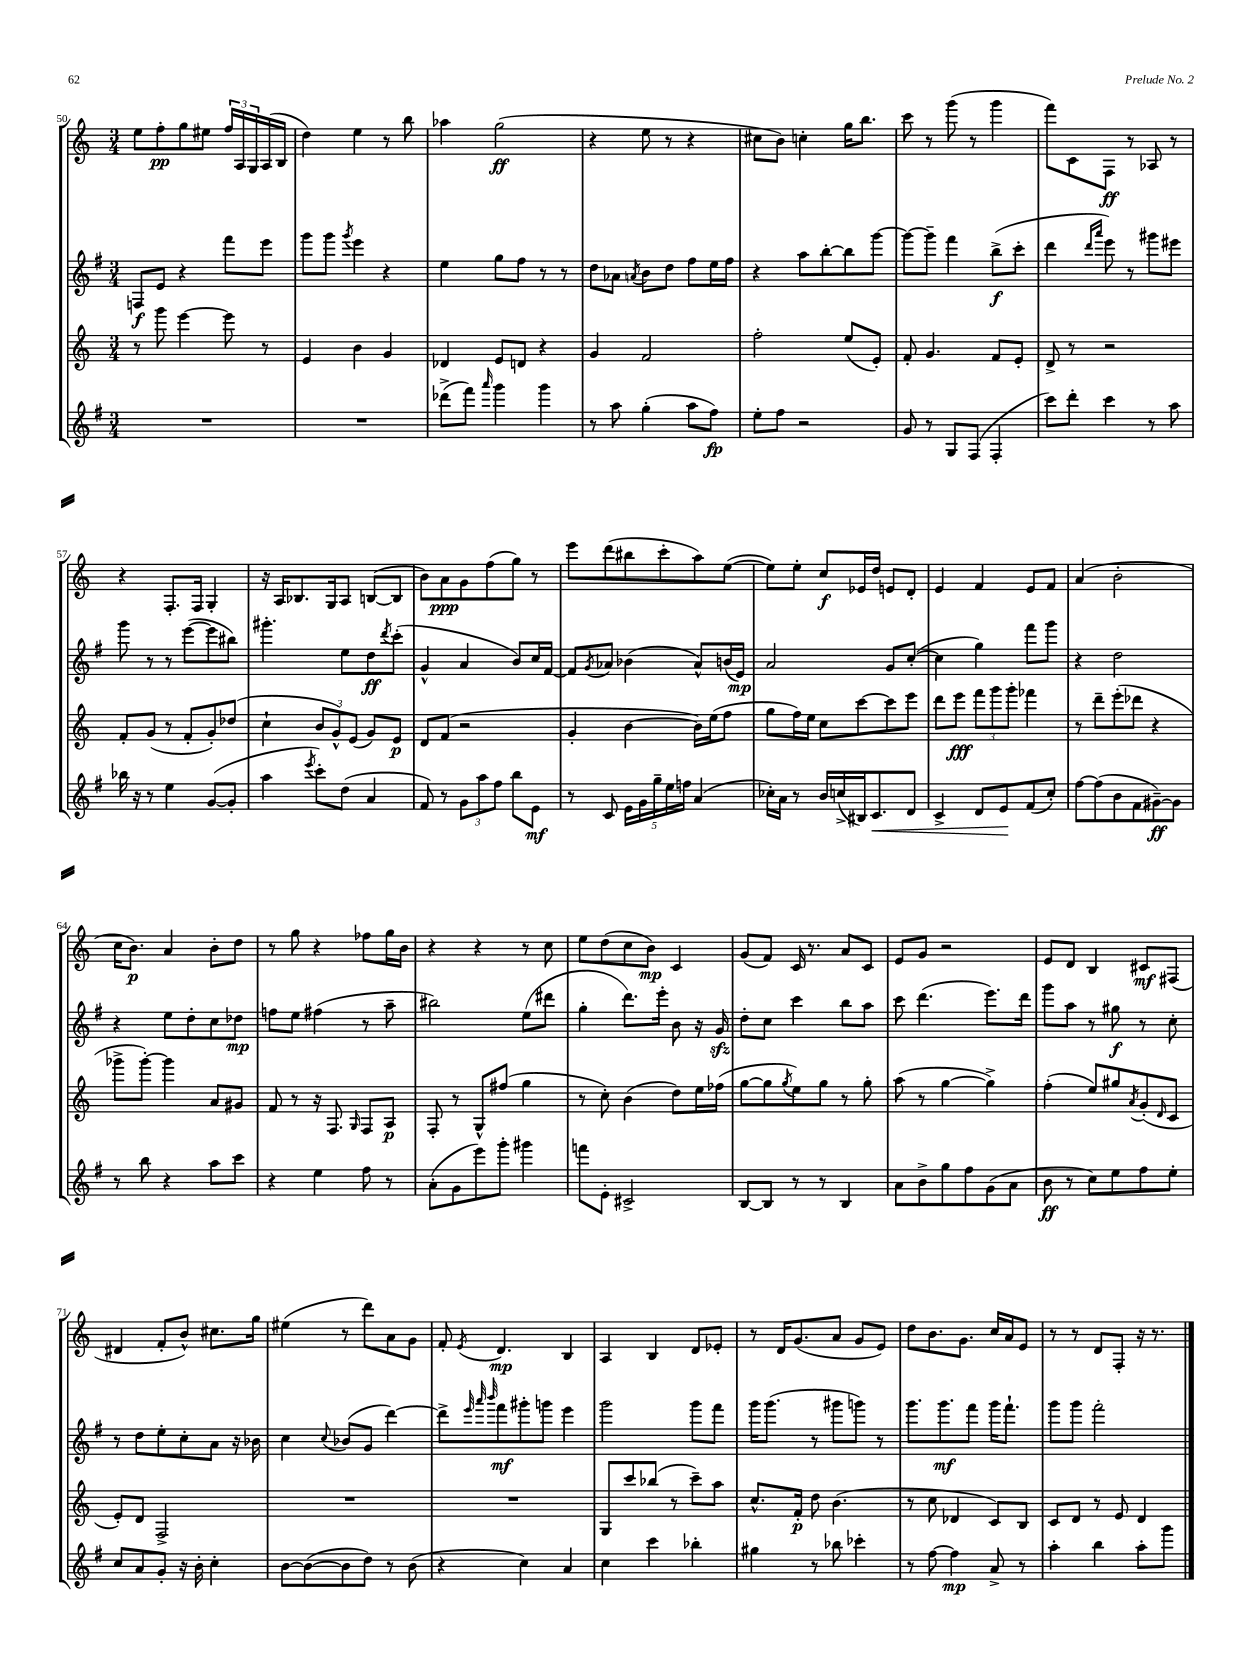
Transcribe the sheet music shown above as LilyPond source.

<<
\new StaffGroup <<
\new Staff = "s0" {
    \clef treble \key c \major \numericTimeSignature \time 3/4
    e''8 f''8-.\pp g''8 eis''8 \tuplet 3/2 { f''16 a16 g16 } a16( b16 |
    d''4) e''4 r8 b''8 |
    aes''4 g''2\ff( |
    r4 e''8 r8 r4 |
    cis''8 b'8) c''4-. g''16 b''8. |
    c'''8 r8 g'''8( r8 g'''4 |
    f'''8) c'8 f8\ff r8 aes8 r8 |
    r4 f8.-. f16 g4-. |
    r16 a16 bes8. g16 a8 b8~( b8 |
    b'8) a'8\ppp g'8 f''8( g''8) r8 |
    e'''8 d'''8( bis''8 c'''8-. a''8) e''8~( |
    e''8) e''8-. c''8\f ees'16 d''16 e'8 d'8-. |
    e'4 f'4 e'8 f'8 |
    a'4( b'2-. |
    c''16 b'8.\p) a'4 b'8-. d''8 |
    r8 g''8 r4 fes''8 g''16 b'16 |
    r4 r4 r8 c''8 |
    e''8 d''8( c''8 b'8\mp) c'4 |
    g'8( f'8) c'16 r8. a'8 c'8 |
    e'8 g'8 r2 |
    e'8 d'8 b4 cis'8\mf fis8( |
    dis'4 f'8-. b'8-^) cis''8. g''16 |
    eis''4( r8 d'''8) a'8 g'8 |
    f'8-. \acciaccatura { e'8 } d'4.\mp b4 |
    a4 b4 d'8 ees'8-. |
    r8 d'16 g'8.( a'8 g'8 e'8) |
    d''8 b'8. g'8. c''16 a'16 e'8 |
    r8 r8 d'8 f8-. r16 r8. \bar "|." |
}
\new Staff = "s1" {
    \clef treble \key g \major \numericTimeSignature \time 3/4
    f8\f e'8 r4 fis'''8 e'''8 |
    g'''8 g'''8 \acciaccatura { g'''8 } e'''4 r4 |
    e''4 g''8 fis''8 r8 r8 |
    d''8 aes'8 \acciaccatura { a'8 } b'8 d''8 fis''8 e''16 fis''16 |
    r4 a''8 b''8~-. b''8 g'''8~ |
    g'''8~ g'''8-- fis'''4 b''8->\f( c'''8-. |
    d'''4 \grace { d'''16 a'''16 } e'''8) r8 gis'''8 eis'''8 |
    g'''8 r8 r8 e'''8~( e'''8 bis''8) |
    gis'''4.-. e''8 d''8\ff \acciaccatura { d'''8 } c'''8-.( |
    g'4-^ a'4 b'8) c''16 fis'16~ |
    fis'8 \acciaccatura { g'8 } aes'8 bes'4( aes'8-^) b'16( e'16\mp) |
    a'2 g'8 c''8~-.( |
    c''4 g''4) fis'''8 g'''8 |
    r4 d''2 |
    r4 e''8 d''8-. c''8 des''8\mp |
    f''8 e''8 fis''4( r8 a''8-- |
    bis''2) e''8( dis'''8 |
    g''4-. d'''8.) e'''16-. b'8 r16 g'16\sfz |
    d''8-. c''8 c'''4 b''8 a''8 |
    c'''8 d'''4.( e'''8.) d'''16 |
    g'''8 a''8 r8 gis''8\f r8 c''8-. |
    r8 d''8 e''8-. c''8-. a'8 r16 bes'16 |
    c''4 \appoggiatura { c''8 } bes'8( g'8 d'''4~) |
    d'''8-> \grace { e'''32 a'''32 b'''32 } fis'''8\mf gis'''8-. g'''8 e'''4 |
    g'''2 g'''8 fis'''8 |
    g'''16 g'''8.( r8 gis'''8 g'''8) r8 |
    g'''8. g'''8.\mf fis'''8 g'''16 fis'''8.-! |
    g'''8 g'''8 fis'''2-. \bar "|." |
}
\new Staff = "s2" {
    \clef treble \key c \major \numericTimeSignature \time 3/4
    r8 g'''8 e'''4~ e'''8 r8 |
    e'4 b'4 g'4 |
    des'4 e'8 d'8 r4 |
    g'4 f'2 |
    f''2-. e''8( e'8-.) |
    f'8-. g'4. f'8 e'8-. |
    d'8-> r8 r2 |
    f'8-. g'8( r8 f'8-. g'8-.) des''8( |
    c''4-! \tuplet 3/2 { b'8 g'8-^) e'8( } g'8) e'8\p |
    d'8 f'8( r2 |
    g'4-. b'4~ b'16) e''16( f''8 |
    g''8 f''16) e''16 c''8 c'''8~ c'''8 e'''8 |
    d'''8 e'''8\fff \tuplet 3/2 { f'''8 g'''8 g'''8-. } fes'''4 |
    r8 d'''8-- e'''8-.( des'''8 r4 |
    ges'''8-> ges'''8~-.) ges'''4 a'8 gis'8 |
    f'8 r8 r16 f8. \grace { g16 } f8 a8\p |
    f8-. r8 g8-^ fis''8( g''4 |
    r8 c''8-.) b'4( d''8) e''16 fes''16( |
    g''8~ g''8 \acciaccatura { g''8 } e''8) g''8 r8 g''8-. |
    a''8( r8 g''4~ g''4->) |
    f''4-.( e''8) gis''8 \acciaccatura { a'8 } g'8-.( \grace { d'16 } c'8 |
    e'8-.) d'8 f2-> |
    R2. |
    R2. |
    g8 c'''8 bes''8( r8 c'''8--) a''8 |
    c''8.-^ f'16-.\p d''8 b'4.( |
    r8 c''8 des'4 c'8) b8 |
    c'8 d'8 r8 e'8 d'4 \bar "|." |
}
\new Staff = "s3" {
    \clef treble \key g \major \numericTimeSignature \time 3/4
    R2. |
    R2. |
    des'''8->( fis'''8) \grace { a'''16 } g'''4 g'''4 |
    r8 a''8 g''4-.( a''8 fis''8\fp) |
    e''8-. fis''8 r2 |
    g'8 r8 g8 fis8( fis4-. |
    c'''8) d'''8-. c'''4 r8 a''8 |
    bes''16 r16 r8 e''4 g'8~( g'8-. |
    a''4 \acciaccatura { e'''8 } c'''8-.) d''8( a'4 |
    fis'8) r8 \tuplet 3/2 { g'8 a''8 fis''8 } b''8 e'8\mf |
    r8 c'8 \tuplet 5/4 { e'16 g'16 g''16-- e''16 f''16 } a'4( |
    ces''16-.) a'16 r8 b'16 c''16->( bis16) c'8.\< d'8 |
    c'4-> d'8 e'8\! fis'8( c''8-.) |
    fis''8~ fis''8( b'8 fis'8 gis'8~--\ff) gis'8 |
    r8 b''8 r4 a''8 c'''8 |
    r4 e''4 fis''8 r8 |
    a'8-.( g'8 e'''8) g'''8-. gis'''4 |
    f'''8 e'8-. cis'2-> |
    b8~ b8 r8 r8 b4 |
    a'8 b'8-> g''8 fis''8 g'8( a'8 |
    b'8\ff r8 c''8) e''8 fis''8 e''8-. |
    c''8 a'8 g'8-. r16 b'16-. c''4-. |
    b'8~ b'8~( b'8 d''8) r8 b'8( |
    r4 c''4) a'4 |
    c''4 c'''4 bes''4-. |
    gis''4 r8 bes''8 ces'''4-. |
    r8 fis''8~ fis''4\mp a'8-> r8 |
    a''4-. b''4 a''8-. g'''8 \bar "|." |
}
>>
>>
\layout { \context { \Score currentBarNumber = #50 } }
